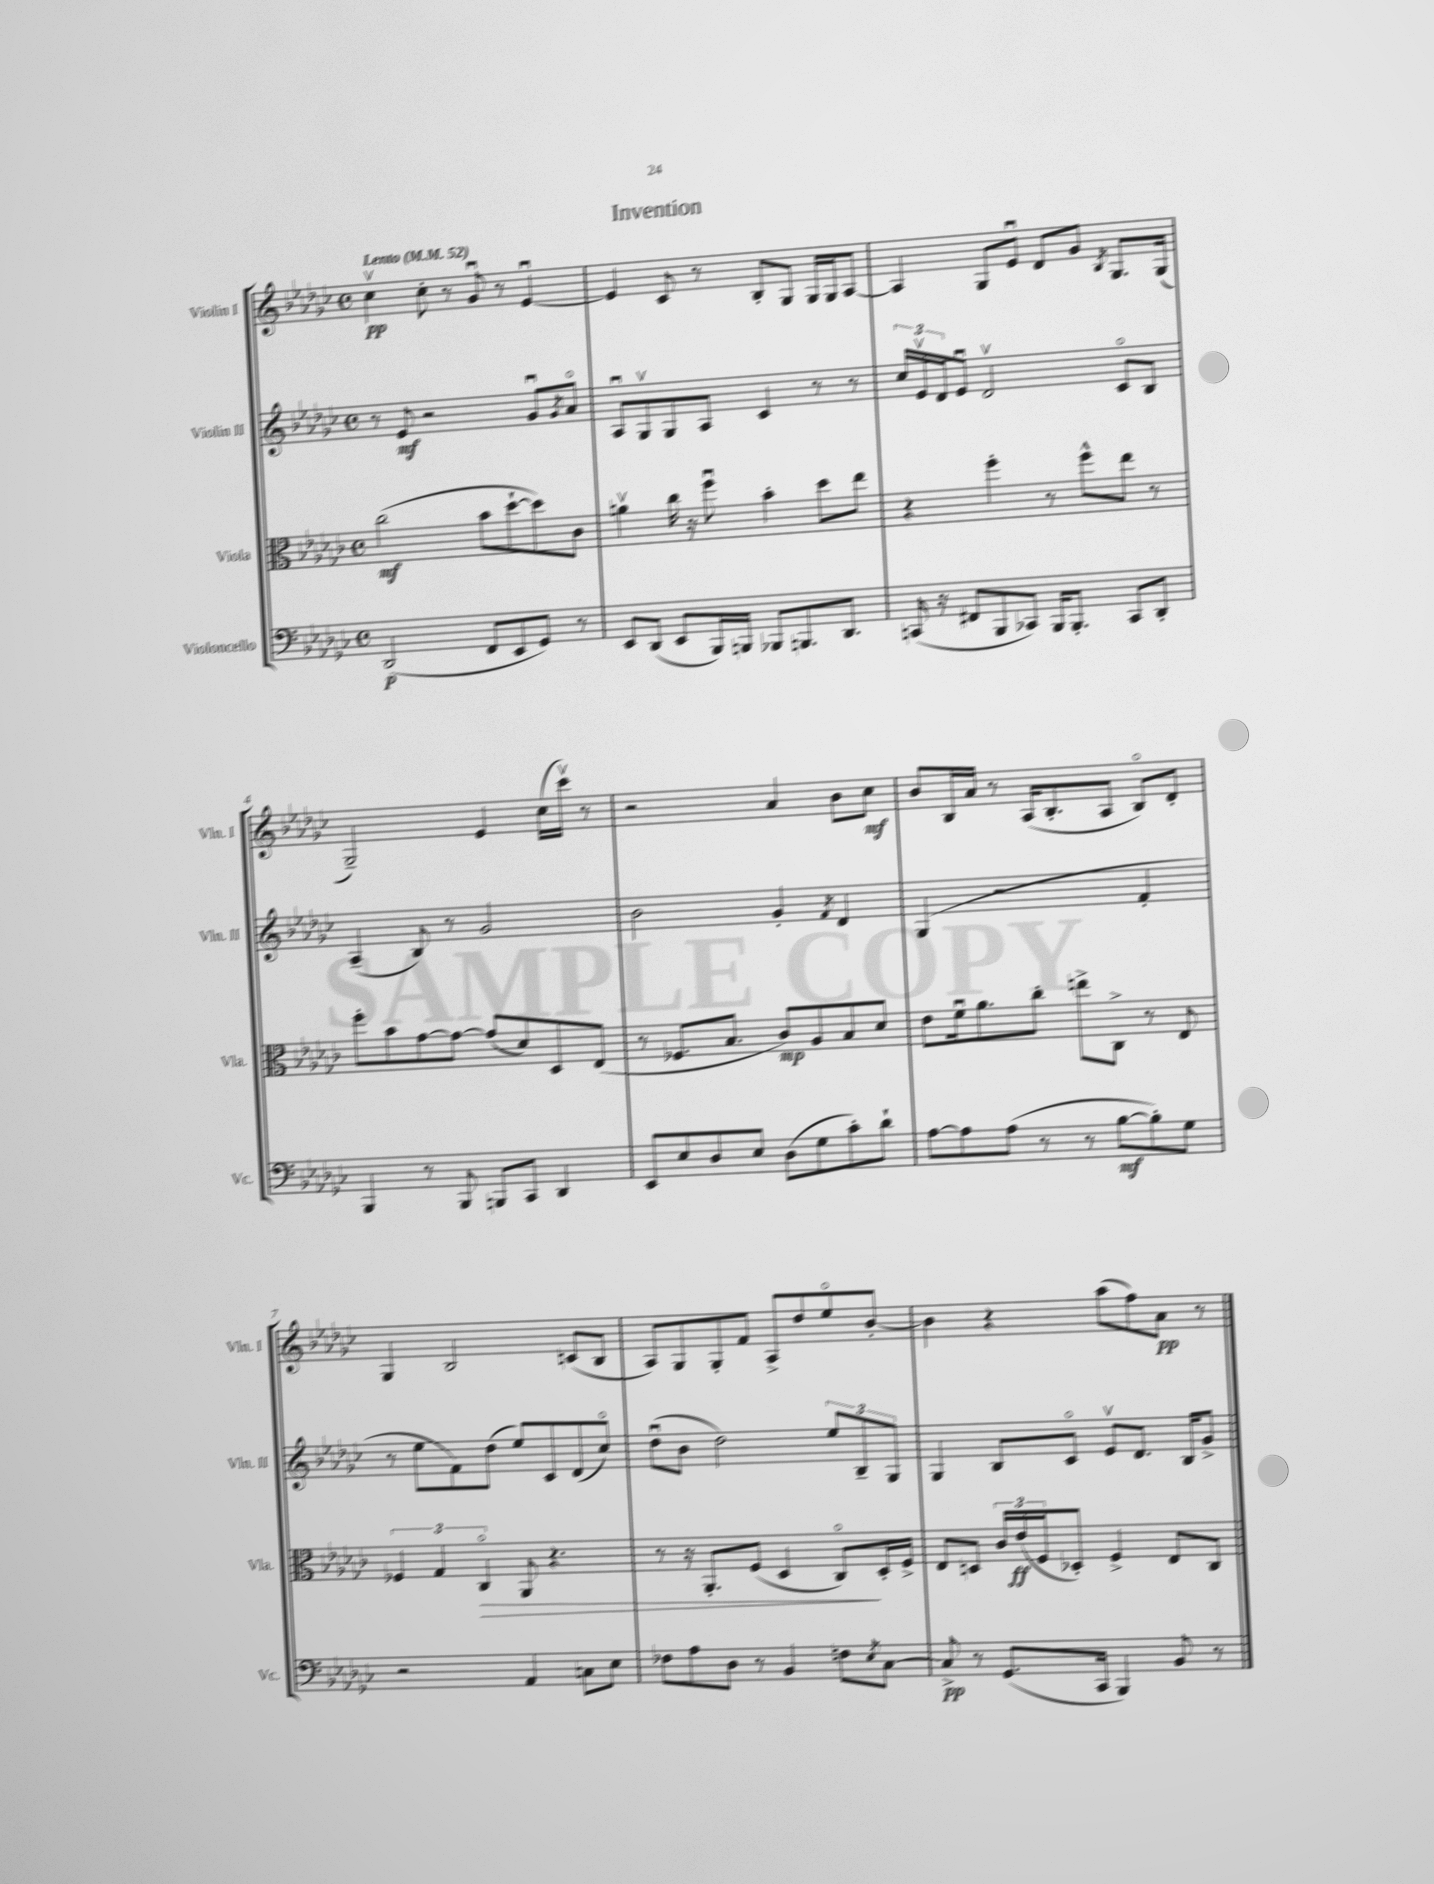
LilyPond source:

\header { title = "Invention" }
<<
\new StaffGroup <<
\new Staff = "s0" \with { instrumentName = "Violin I" shortInstrumentName = "Vln. I" } {
    \clef treble \key ges \major \defaultTimeSignature \time 4/4 \tempo "Lento" 4 = 52
    ces''4\upbow\pp ces''8-. r8 ges'8\downbow r8 ees'4~\downbow |
    ees'4 ces'8 r8 bes8-. ges8 ges16 ges16 aes8~ |
    aes4 ges8 ees'8\downbow des'8 ges'8 \acciaccatura { bes8 } ges8. ges16( |
    ges2--) ees'4 ces''16( ces'''16\upbow) r8 |
    r2 aes'4 bes'8 ces''8\mf |
    bes'8 bes16 aes'16 r8 aes16( bes8.-. aes8 bes8\flageolet) des'8-. |
    ges4 bes2 c'8( bes8 |
    aes8) ges8 ges8-. f'8 aes8-> des''8 ees''8\flageolet bes'8~-. |
    bes'4 r4 aes''8( f''8) aes'8\pp r8 \bar "|." |
}
\new Staff = "s1" \with { instrumentName = "Violin II" shortInstrumentName = "Vln. II" } {
    \clef treble \key ges \major \defaultTimeSignature \time 4/4
    r8 ees'8\mf r2 ges'8\downbow \acciaccatura { ges'8 } aes'8\flageolet |
    aes8\downbow ges8\upbow ges8 aes8 ces'4 r8 r8 |
    \tuplet 3/2 { ces''16 ees'16\upbow des'16 } ees'8\downbow des'2\upbow ces'8\flageolet bes8 |
    aes4--( bes8) r8 ges'2 |
    bes'2 ges'4-. \acciaccatura { f'8 } des'4 |
    ges4( r2 f'4-. |
    r8 ees''8 f'8) des''8( ees''8) ces'8 des'8( ces''8\flageolet) |
    des''8\downbow( bes'8 des''2) \tuplet 3/2 { ees''8 bes8-- ges8 } |
    ges4 bes8 ces'8\flageolet ees'8\upbow des'8. bes16 ges'8-> \bar "|." |
}
\new Staff = "s2" \with { instrumentName = "Viola" shortInstrumentName = "Vla." } {
    \clef alto \key ges \major \defaultTimeSignature \time 4/4
    ces''2\mf( bes'8 des''8~-! des''8) ces'8 |
    a'4\upbow ces''16 r16 f''8\downbow bes'4-. des''8 ees''8 |
    r4 f''4-. r8 f''8-^ ees''8 r8 |
    f''8-. bes'8 ges'8~ ges'8~ ges'8( des'8) des8 ees8( |
    r8 fes8. bes8. ces'8\mp) aes8 bes8 des'8 |
    ees'8 f'16\downbow aes'8. ces''8-. e''8-> ces8-> r8 ees8 |
    \tuplet 3/2 { fes4 ges4 ces4\flageolet\> } aes,8 r4. |
    r8 r16 aes,8.-. f8( des4 ces8\flageolet\!) des16-. f16-> |
    ees8 d8 \tuplet 3/2 { ces'16 ees'16\ff( f16 } des8-.) f4-> ees8 ces8 \bar "|." |
}
\new Staff = "s3" \with { instrumentName = "Violoncello" shortInstrumentName = "Vc." } {
    \clef bass \key ges \major \defaultTimeSignature \time 4/4
    des,2\p( f,8 ees,8 ges,8) r8 |
    ees,8 des,8( ees,8 bes,,16) b,,16 bes,,8 b,,8. des,8. |
    c,16( r16 fis,8 bes,,8 ces,8) bes,,16 bes,,8.-. ces,8 des,8-. |
    bes,,4 r8 bes,,8 b,,8 ces,8 des,4 |
    ees,8 ees8 des8 ees8 des8( ges8 ces'8-.) des'8-! |
    aes8~ aes8 aes8( r8 r8 bes8~\mf bes8-.) ges8 |
    r2 aes,4 c8 ees8 |
    fes8 aes8 des8 r8 bes,4 f8 \acciaccatura { ees8 } ces8~ |
    ces8->\pp r8 ges,8.( ces,16 bes,,4) bes,8 r8 \bar "|." |
}
>>
>>
